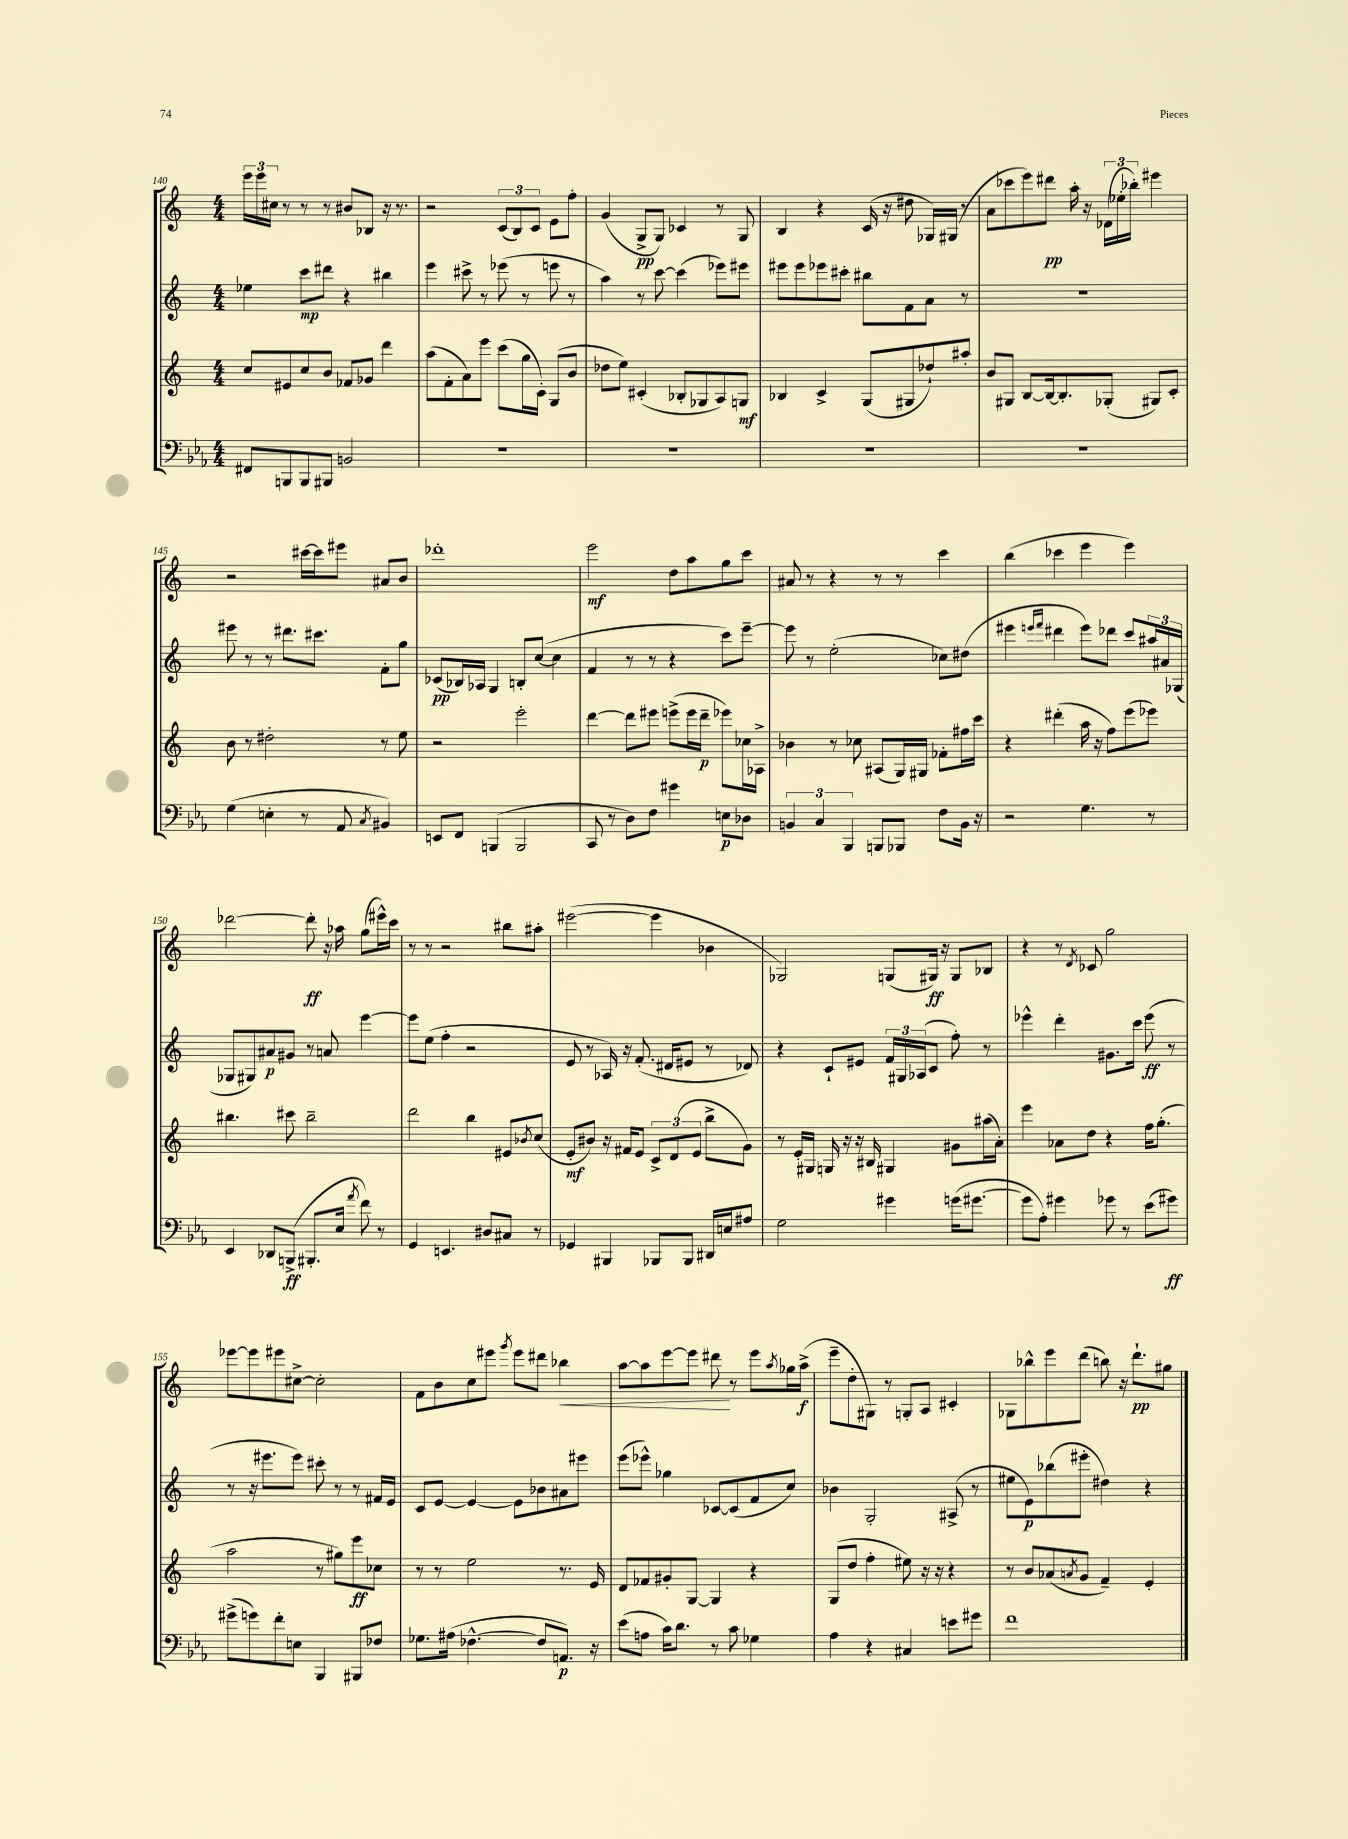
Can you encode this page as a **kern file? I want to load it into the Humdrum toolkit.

**kern	**kern	**kern	**kern
*staff4	*staff3	*staff2	*staff1
*clefF4	*clefG2	*clefG2	*clefG2
*k[b-e-a-]	*k[]	*k[]	*k[]
*M4/4	*M4/4	*M4/4	*M4/4
8FF#	8cc	4ee-	24eee
.	.	.	24eee
.	.	.	24cc#
8BBB	8e#	.	8r
8BBB	8cc	8ccc	8r
8BBB#	8b	8ddd#	8r
2BB	8f-	4r	8b#
.	8g-	.	8B-
.	4ddd	4bb#	16r
.	.	.	8.r
=	=	=	=
1r	(8aa	4eee	2r
.	8f'	.	.
.	8a)	8ccc#^	.
.	8eee	8r	.
.	(8ccc	(8eee-	(12c
.	.	.	12B)
.	16gg	8r	.
.	.	.	12c
.	16c')	.	.
.	(8G	8eee	8e
.	8b	8r	8ff'
=	=	=	=
1r	8dd-	4aa)	(4g
.	8ee)	.	.
.	(4c#'	8r	8G^
.	.	[8ccc	8G)
.	8B-'	(4ccc]	4c-
.	8G-	.	.
.	8A)	8eee-)	8r
.	8G	8eee#	8G
=	=	=	=
1r	4B-	8eee#	4B
.	.	8eee#	.
.	4c^	8eee-	4r
.	.	8ccc#'	.
.	(8G	8bb#	(16c
.	.	.	16r
.	8G#	8f	8dd#
.	8dd-`)	8a	16G-)
.	.	.	(16G#
.	8aa#'	8r	8r
=	=	=	=
1r	8b	1r	8a
.	8G#	.	8ccc-
.	[8B	.	8eee)
.	16B_	.	8ddd#
.	8.B']	.	.
.	.	.	16aa'
.	.	.	16r
.	(8G-'	.	(24d-
.	.	.	24ee-'
.	.	.	24bb-')
.	8G#)	.	4eee#
.	8c'	.	.
=	=	=	=
(4G	8b	8eee#	2r
.	8r	8r	.
4E'	2dd#'	8r	.
.	.	8.ddd#	.
8r	.	.	[16ccc#
.	.	8.ccc#	16ccc#]
8AA-	.	.	8eee#
8qC	.	.	.
4BB#)	8r	8f'	8a#
.	8ee	8gg	8b
=	=	=	=
8EE	2r	(8c-	1ddd-'
8FF	.	16B-)	.
.	.	16A-	.
(4BBB	.	4G	.
2BBB	2eee'	8B'	.
.	.	([8cc	.
.	.	4cc]	.
=	=	=	=
8CC	[4ddd	4f	2eee
8r	.	.	.
8D)	8ddd]	8r	.
8F	8eee#	8r	.
4g#	(8eee^	4r	8dd
.	16eee	.	8aa
.	16ddd~	.	.
8E	8eee-)	8ccc)	8gg
8D-	16cc-	[8eee~	8ccc
.	16A-^	.	.
=	=	=	=
6BB	4b-	8eee]	8a#
.	.	8r	8r
6C	.	.	.
.	8r	(2ee'	4r
6BBB-	.	.	.
.	8cc-	.	.
8BBB	(8A#	.	8r
8BBB-	16G)	.	8r
.	16G#	.	.
8F	8f-'	8cc-)	4ccc
16BB	16ff#	(8dd#	.
16r	16ccc	.	.
=	=	=	=
2r	4r	4eee#	(4bb
.	.	16qqeee	.
.	.	16qqfff	.
.	(4ddd#'	4ddd#	4ccc-
4.G	16aa	8eee)	4eee
.	16r	.	.
.	8ff)	8ddd-	.
.	(8eee	8ccc	4eee)
8r	8eee-)	24aa#	.
.	.	24a#	.
.	.	(24G-	.
=	=	=	=
4EE-	4.bb#	8G-	[2ddd-
.	.	8G#)	.
8DD-	.	8a#	.
(8BBB^	8ccc#	8g#	.
8.BBB#'	2bb#~	8r	8ddd-']
.	.	8a	16r
16E-	.	.	16aa-
8qa-	.	.	.
8f)	.	[4eee	(8gg
8r	.	.	16eee#^^)
.	.	.	16ccc
=	=	=	=
4GG	2ddd	8eee]	8r
.	.	(8ee	8r
4.EE	.	4ff'	2r
.	4bb	2r	.
8D#	.	.	.
8C#	8e#	.	8bb#
.	8qb-	.	.
8r	(8cc	.	8aa#'
=	=	=	=
4GG-	8e'	8e	([2eee#
.	8b#)	8r	.
4BBB#	16r	16A-)	.
.	16f#	16r	.
.	8e	(8.f'	.
8BBB-	12c^	.	4eee#]
.	.	16d#	.
.	(12d	.	.
8BBB-	.	8e#	.
.	12e	.	.
16DD#	8bb^	8r	4b-
16E	.	.	.
8A#	8g)	8d-)	.
=	=	=	=
2G	8r	4r	2G-)
.	16e'	.	.
.	16G#	.	.
.	16G	8c`	.
.	16r	.	.
.	16r	8e#	.
.	16B#	.	.
4g#	4G#	24f	(8G
.	.	24G#	.
.	.	(24A-	.
.	.	8c	16G#)
.	.	.	16r
(16g	8g#	8ff')	8G#
[8.g#	.	.	.
.	(16aa#	8r	8B-
.	16a')	.	.
=	=	=	=
8g#]	4eee	4eee-^^	4r
8A-')	.	.	.
4g#	8a-	4ddd'	8r
.	.	.	8qd
.	8dd	.	8c-
8g-	4r	8.g#	2gg
8r	.	.	.
.	.	16ccc	.
(8e-	16ff	(8eee-	.
.	(8.gg'	.	.
8g#)	.	8r	.
=	=	=	=
(8g#^	2aa	8r	[8eee-
8g)	.	16r	8eee-]
.	.	8.eee#	.
8f'	.	.	8eee#
8E	.	8eee#)	[8cc#^
4BBB-	8r	8ccc#'	2cc#']
.	8gg#)	8r	.
8BBB#	8eee	8r	.
8F-	8cc-	16f#	.
.	.	16e	.
=	=	=	=
8.G-	8r	8c	8f
.	8r	[8e	8b
(16A#	.	.	.
[4.F-^^	2ee	4e_	8cc
.	.	.	8eee#
.	.	.	8qggg
.	.	8e]	8eee#
8F-]	.	8b-	8ddd#
8.AA)	8.r	8a#	4bb-
.	.	8eee#	.
16r	16e	.	.
=	=	=	=
(8e-	8d	(8eee	[8aa
8A	8f-	8eee-^^)	8aa]
16c)	8g#'	4gg-	[8eee
8.d	.	.	.
.	[8G	.	8eee]
8r	4G]	[8c-	8ddd#
8c	.	(8c-]	8r
4G-	4r	8f	8eee
.	.	.	8qaa
.	.	8cc)	16gg-
.	.	.	(16aa^
=	=	=	=
4A-	(8G	4b-	8eee~
.	8dd	.	8dd'
4r	4ff'	2G'	8G#)
.	.	.	8r
4C#	8ee#)	.	8G'
.	16r	.	8A
.	16r	.	.
8e	4r	(8A#^	4c#'
8g#	.	8r	.
=	=	=	=
1f	8r	8ee#	8G-
.	8b	8e)	8bb-^^
.	(8a-	(8bb-	8eee
.	8qa	.	.
.	8g	8eee#'	(8ddd
.	4f~)	4dd#)	8bb)
.	.	.	16r
.	.	.	8.ddd`
.	4e'	4r	.
.	.	.	8gg#
==	==	==	==
*-	*-	*-	*-
